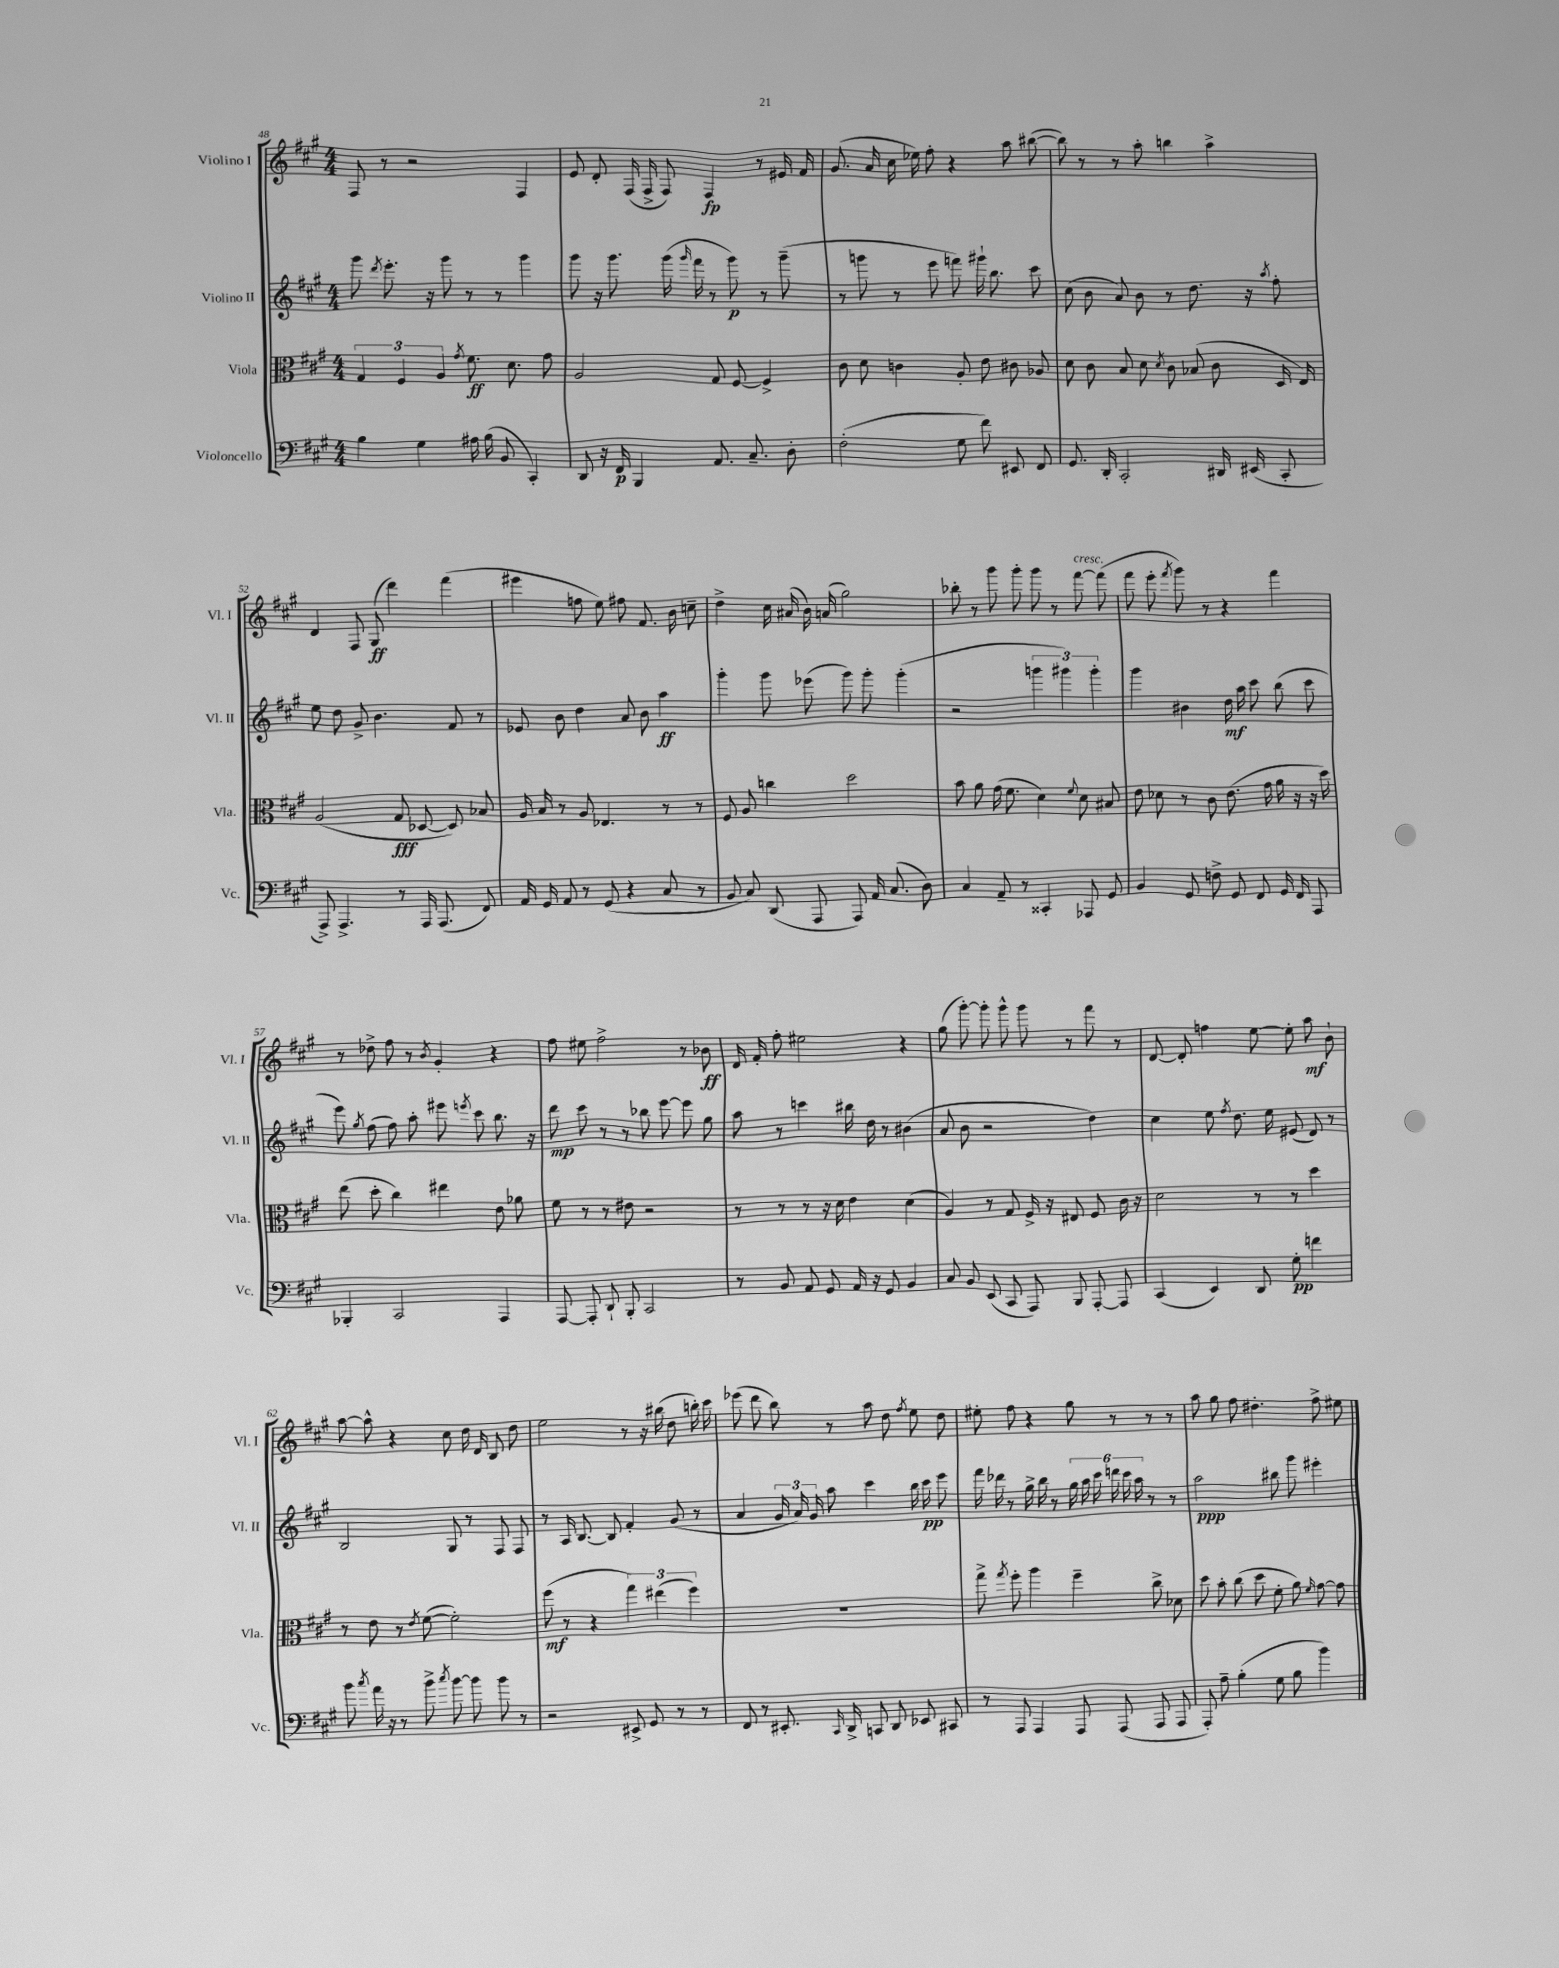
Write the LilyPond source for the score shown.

<<
\new StaffGroup <<
\new Staff = "s0" \with { instrumentName = "Violino I" shortInstrumentName = "Vl. I" } {
    \clef treble \key a \major \numericTimeSignature \time 4/4
    \autoBeamOff fis8 r8 r2 fis4 |
    e'8 d'8-. fis16( fis16-> fis8) fis4\fp r8 eis'16 fis'16 |
    gis'8.( a'16 cis''16 ees''16) fis''8-. r4 a''8 bis''8~( |
    bis''8) r8 r8 a''8-. b''4 a''4-> |
    d'4 fis8 gis8\ff( d'''4) fis'''4( |
    eis'''4 f''8 e''8) fis''8 fis'8. b'16 c''8-- |
    d''4-> cis''16 ais'16( b'16) a'16( gis''2) |
    bes''8-. r8 gis'''8 gis'''8-. gis'''8 r8 fis'''8~^\markup { \italic "cresc." } fis'''8( |
    fis'''8 e'''8-. \acciaccatura { fis'''8 } gis'''8) r8 r4 fis'''4 |
    r8 des''8-> fis''8 r8 \acciaccatura { b'8 } gis'4-. r4 |
    fis''8 eis''8 fis''2-> r8 bes'8\ff |
    d'16 fis'16-. fis''8-. eis''2 r4 |
    gis''8( gis'''8~-.) gis'''8-. gis'''8-^ gis'''8 r8 fis'''8 r8 |
    d'8~ d'8-. f''4 e''8~ e''8-. a''8\mf b'8-! |
    a''8~ a''8-^ r4 cis''8 d''16 d'16 b8 d''8 |
    e''2 r8 r16 bis''16( d''8 b''16-.) cis'''16 |
    ees'''8( d'''8 b''8) r8 a''8 d''8 \acciaccatura { fis''8 } e''8 d''8 |
    eis''8-. fis''8 r4 gis''8 r8 r8 r8 |
    a''8 gis''8 fis''8 dis''4.-. fis''8-> eis''8 \bar "|." |
}
\new Staff = "s1" \with { instrumentName = "Violino II" shortInstrumentName = "Vl. II" } {
    \clef treble \key a \major \numericTimeSignature \time 4/4
    \autoBeamOff gis'''8 \acciaccatura { d'''8 } e'''8.-. r16 gis'''8 r8 r8 gis'''4 |
    gis'''8 r16 gis'''8. gis'''16( \grace { gis'''16 } fis'''16 r8 gis'''8\p) r8 gis'''8--( |
    r8 g'''8 r8 e'''8 f'''8) gis'''16-! b''8. cis'''8 |
    cis''8( b'8 a'8) b'8 r8 d''8. r16 \acciaccatura { a''8 } fis''8-. |
    e''8 d''8 gis'8-> b'4. fis'8 r8 |
    ees'8 b'8 d''4 a'8 b'8 a''4\ff |
    gis'''4-. gis'''8 ees'''8( gis'''8) gis'''8-. gis'''4-.( |
    r2 \tuplet 3/2 { g'''4 gis'''4) gis'''4-. } |
    gis'''4 bis'4 d''16\mf a''16 cis'''8 b''8( cis'''8 |
    e'''8) \acciaccatura { gis''8 } fis''8( fis''8) a''8-. eis'''8 \acciaccatura { e'''8 } cis'''8 b''8. r16 |
    d'''8\mp cis'''8 r8 r8 bes''8 e'''8~ e'''8 gis''8 |
    a''8 r8 c'''4 bis''16 d''16 r8 bis'4( |
    a'8 b'8 r2 d''4) |
    cis''4 e''8 \acciaccatura { fis''8 } d''8. e''16 eis'8( d'8) r8 |
    b2 gis8 r8 fis8 fis8 |
    r8 a16 b8.~ b8 fis'4-. gis'8( r8 |
    a'4 \tuplet 3/2 { gis'16 a'16) gis'16 } a''8 cis'''4 b''16 cis'''16\pp e'''8 |
    fis'''16 des'''16 r8 gis''16-> b''16 r8 \tuplet 6/4 { gis''16 a''16 cis'''16 d'''16 cis'''16 a''16 } r8 r8 |
    a''2\ppp bis''8 gis'''8 eis'''4-. \bar "|." |
}
\new Staff = "s2" \with { instrumentName = "Viola" shortInstrumentName = "Vla." } {
    \clef alto \key a \major \numericTimeSignature \time 4/4
    \autoBeamOff \tuplet 3/2 { gis4 fis4 a4 } \acciaccatura { gis'8 } fis'8.\ff d'8. gis'8 |
    a2 gis8 fis8~ fis4-> |
    cis'8 d'8 c'4 a8-. e'8 cis'8 aes8 |
    d'8 cis'8 b8 d'8 \acciaccatura { d'8 } cis'8 bes8( cis'8 d16 e16) |
    a2( gis8\fff des8~ des8) bes8 |
    a16 b16 r8 a8 ees4. r8 r8 |
    fis8 a8 c''4 d''2 |
    b'8 a'8 gis'16( fis'8. d'4) \appoggiatura { fis'8 } d'8 bis8 |
    e'8 des'8 r8 cis'8 e'8.( gis'16 a'16 r16 r16 d''16) |
    e''8( d''8-. cis''4) eis''4 e'8 aes'8 |
    fis'8 r8 r8 eis'8 r2 |
    r8 r8 r8 r16 d'16 e'4 d'4( |
    a4) r8 gis8 fis16-> r16 eis8 fis8 cis'16 r16 |
    d'2 r8 r8 d''4 |
    r8 e'8 r8 \acciaccatura { e'8 } fis'8~( fis'2-.) |
    fis''8\mf( r8 r4 \tuplet 3/2 { gis''4) eis''4( fis''4) } |
    R1 |
    gis''8-> \acciaccatura { gis''8 } fis''8-. a''4 fis''4-- cis''8-> des'8 |
    d''8 b'8-. cis''8( d''8 fis'8-. a'8) \grace { fis'16 } gis'8~ gis'8 \bar "|." |
}
\new Staff = "s3" \with { instrumentName = "Violoncello" shortInstrumentName = "Vc." } {
    \clef bass \key a \major \numericTimeSignature \time 4/4
    \autoBeamOff b4 gis4 ais16 b16( b,8 cis,4-.) |
    d,8 r16 fis,16\p b,,4 a,8. cis8.-- d8-. |
    fis2-.( gis8 fis'8) eis,8 fis,8 |
    gis,8. d,16-. cis,2-. dis,16 eis,16( cis,8-. |
    a,,8->) a,,4.-> r8 a,,16 a,,8.( fis,8) |
    a,16 gis,16 a,8 r8 gis,8( r4 cis8 r8 |
    b,8 cis8) d,8( a,,8 a,,8) a,16 cis8.( d8) |
    cis4 a,8-- r8 cisis,4-. aes,,8 gis,8 |
    b,4 gis,8 f8-> gis,8 fis,8 gis,16 fis,16 a,,8 |
    bes,,4-. cis,2 a,,4 |
    a,,8~ a,,8-. d,8-! b,,8-. cis,2 |
    r8 b,8 a,8 gis,8 a,16 r16 gis,8 b,4 |
    cis8 b,8 e,8( cis,8 a,,8) b,,8 a,,8~-. a,,8 |
    cis,4( e,4) d,8 gis8-.\pp f'4 |
    b'8 \acciaccatura { cis''8 } a'16 r16 r8 b'8-> \acciaccatura { cis''8 } b'8~ b'8 b'8 r8 |
    r2 eis,8-> gis,8 r8 r8 |
    fis,8 r8 eis,8.-. \grace { cis,16 } d,16-> c,8 d,8 ees,8 cis,8 |
    r8 a,,8 a,,4 a,,8 a,,8( a,,8 a,,8 |
    a,,8-.) a8-- b4-.( gis8 b8 b'4) \bar "|." |
}
>>
>>
\layout { \context { \Score currentBarNumber = #48 } }
